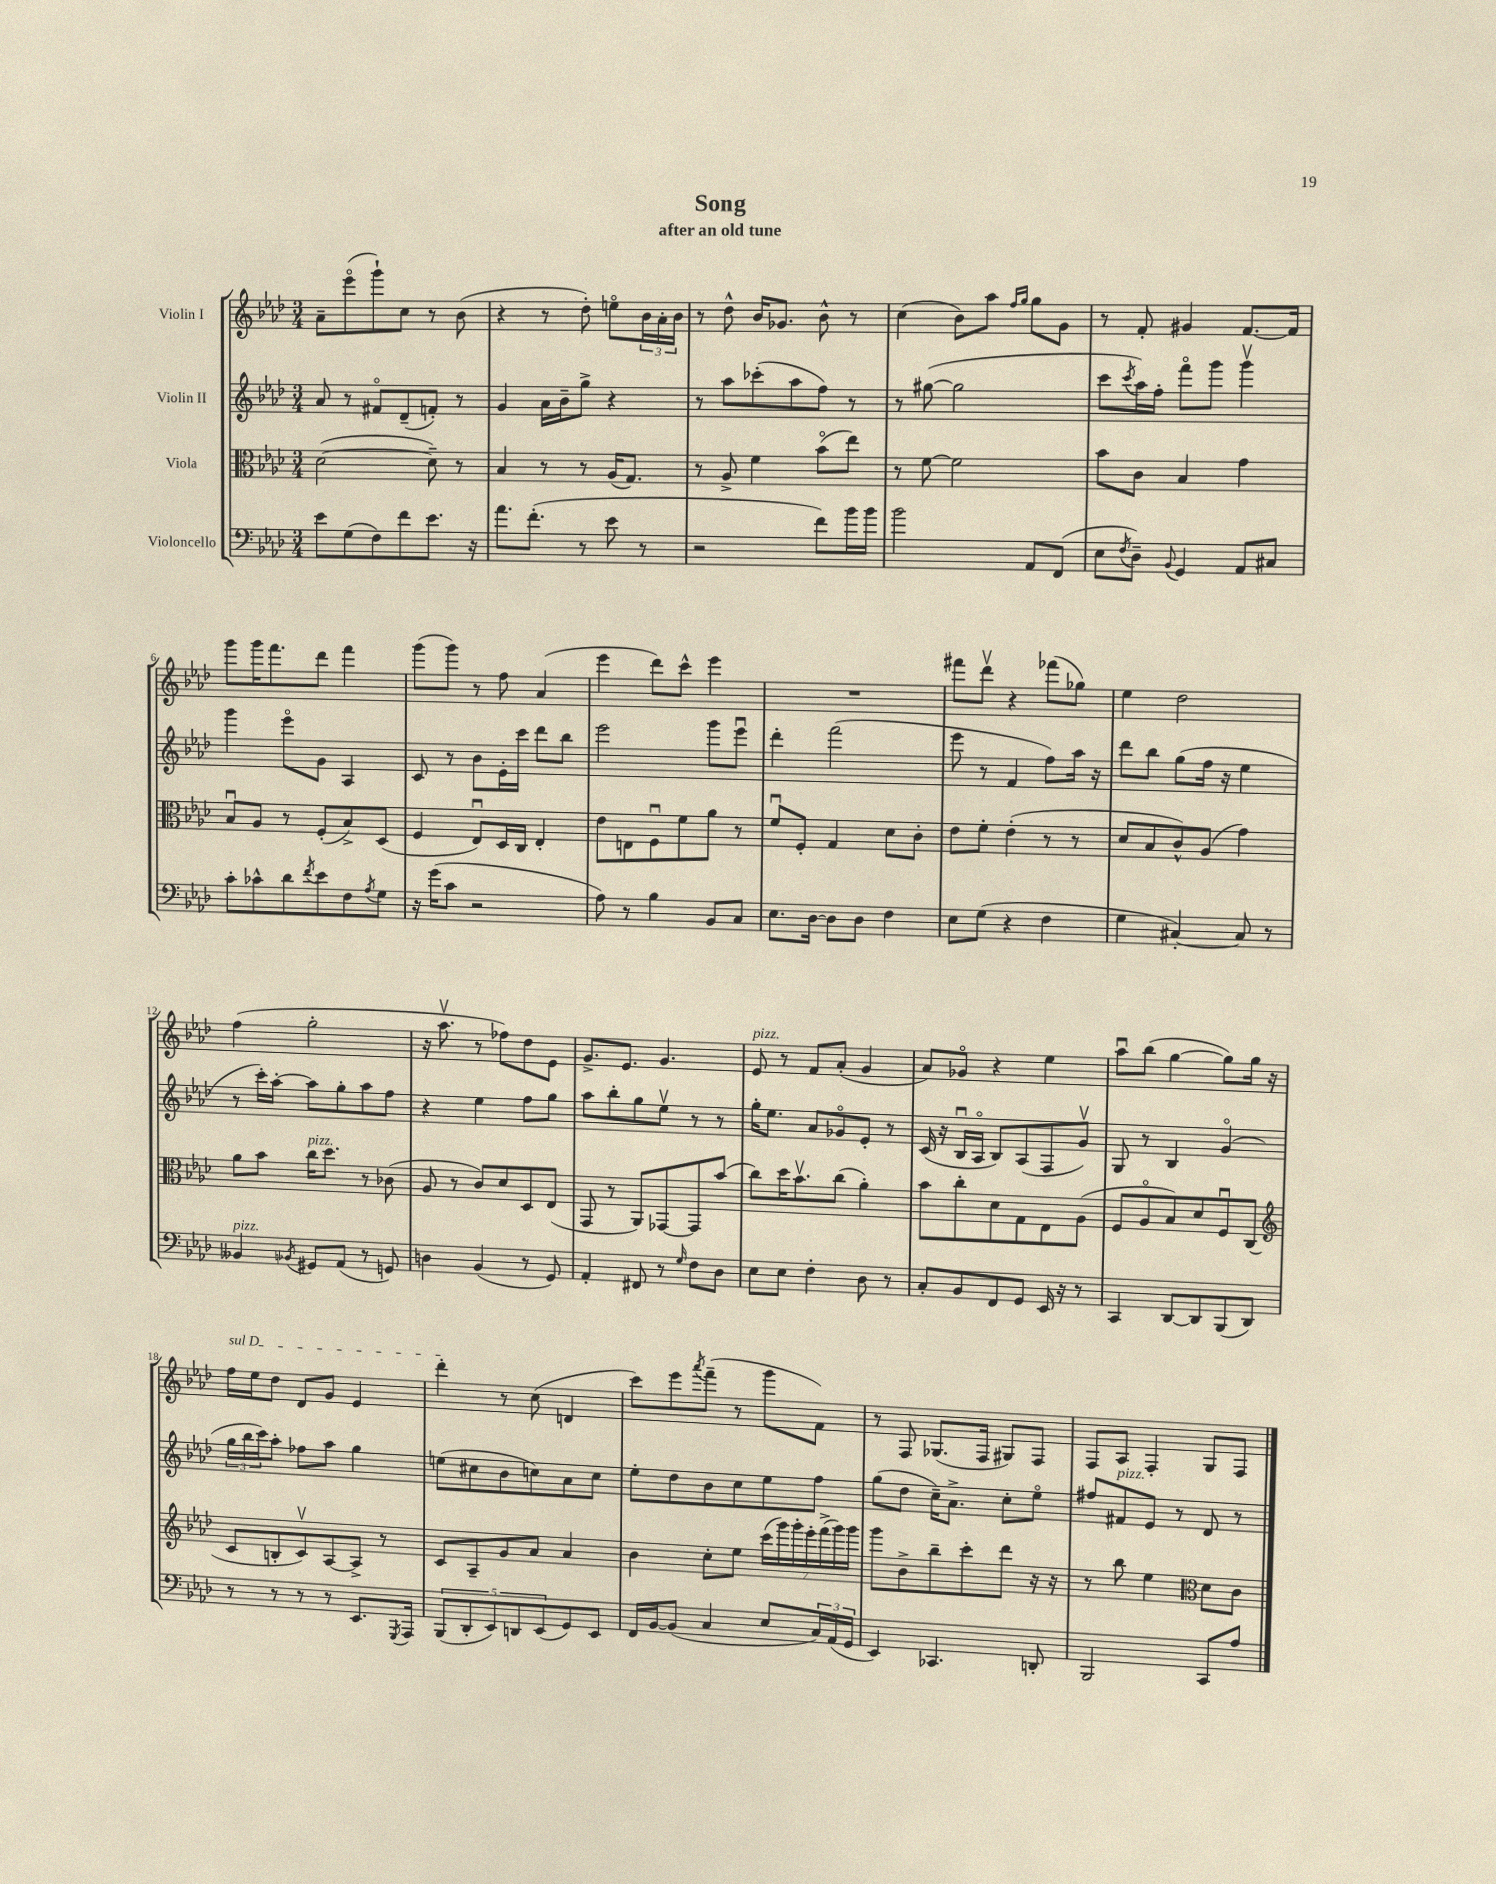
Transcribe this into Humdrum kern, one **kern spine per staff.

**kern	**kern	**kern	**kern
*part4	*part3	*part2	*part1
*staff4	*staff3	*staff2	*staff1
*I"Violoncello	*I"Viola	*I"Violin II	*I"Violin I
*clefF4	*clefC3	*clefG2	*clefG2
*k[b-e-a-d-]	*k[b-e-a-d-]	*k[b-e-a-d-]	*k[b-e-a-d-]
*M3/4	*M3/4	*M3/4	*M3/4
=1	=1	=1	=1
8e-\L	([2d-\	8a-/	8a-~\L
(8G\	.	8r	(8eee-\
8F\)	.	8f#X/L	8ggg`\)
8f\	.	(8d-~/	8cc\J
8.e-\J	8d-~\])	8fn'/J)	8r
.	8r	8r	(8b-\
16r	.	.	.
=2	=2	=2	=2
8.a-\L	4B-/	4g/	4r
(8.f'\J	.	.	.
.	8r	16a-\LL	8r
.	.	16b-~\J	.
8r	8r	8gg^\J	8dd-'\)
8e-\	(16A-/KL	4r	8een\L
.	8.G/J)	.	.
8r	.	.	24b-\L
.	.	.	24a-'\
.	.	.	24b-\JJ
=3	=3	=3	=3
2r	8r	8r	8r
.	8A-^/	8aa-\L	8dd-^^\
.	4f\	(8ccc-X'\	16b-/KL
.	.	.	8.g-X/J
.	.	8aa-\	.
8f\L)	(8b-\L	8ff\J)	8b-^^\
16b-\L	8ee-\J)	8r	8r
16b-\JJ	.	.	.
=4	=4	=4	=4
2b-\	8r	8r	(4cc\
.	[8f\	([8gg#X\	.
.	2f\]	2gg#\]	8b-\L)
.	.	.	8aa-\J
.	.	.	16qqff/LL
.	.	.	16qqgg/JJ
8AA-/L	.	.	8gg\L
(8FF/J	.	.	8g\J
=5	=5	=5	=5
8E-\L	8b-\L	8ccc\L	8r
8qF/	.	8qccc/	.
8D-~\J)	8c\J	16aa-\L)	8f'/
.	.	16ff'\JJ	.
8qqBB-/	.	.	.
4GG/	4B-/	8fff\L	4g#X/
.	.	8ggg\J	.
8AA-/L	4g\	4gggv\	[8.f/L
8C#X/J	.	.	.
.	.	.	16f/Jk]
!!LO:LB:g=z
=6	=6	=6	=6
8c'\L	8B-u/L	4ggg\	8ggg\L
8c-X^^\	8A-/J	.	16ggg\K
.	.	.	8.fff\
8d-\	8r	8eee-\L	.
8qf/	.	.	.
8e-\	(8F'/L	8g\J	8ddd-\J
8F\	8B-^/)	4A-/	4fff\
8qA-/	.	.	.
8G\J	(8D-/J	.	.
=7	=7	=7	=7
16r	4F/	8c/	(8ggg\L
(16g\KL	.	.	.
8c\J	.	8r	8ggg\J)
2r	8E-u/L)	8b-\L	8r
.	16D-/L	16e-'\L	8ff\
.	16C/JJ	16ccc\JJ	.
.	4E-'/	8ddd-\L	(4a-/
.	.	8bb-\J	.
=8	=8	=8	=8
8A-\)	8e-\L	2eee-\	4eee-\
8r	8En\	.	.
4B-\	8Fu\	.	8ddd-\L)
.	8f\	.	8ccc^^\J
8BB-/L	8a-\J	8ggg\L	4eee-\
8C/J	8r	8eee-u\J	.
=9	=9	=9	=9
8.E-\L	8fu/L	4ddd-'\	2.r
.	8F'/J	.	.
[16D-\Jk	.	.	.
8D-\L]	4G/	(2fff\	.
8D-\J	.	.	.
4F\	8d-\L	.	.
.	8c'\J	.	.
=10	=10	=10	=10
8E-\L	8e-\L	8eee-\	8fff#X\L
(8G\J	8f'\J	8r	8ddd-v\J
4r	(4e-'\	4f/	4r
4F\	8r	8ff\L)	(8fff-X\L
.	8r	16aa-\Jk	8gg-X\J)
.	.	16r	.
=11	=11	=11	=11
4G\	8d-/L	8ddd-\L	4ee-\
.	8B-/	8bb-\J	.
[4C#X'/)	8c^^/)	(8gg\L	2dd-\
.	(8A-/J	16ff\Jk	.
.	.	16r	.
8C#/]	4g\)	4ee-\	.
8r	.	.	.
!!LO:LB:g=z
=12	=12	=12	=12
!LO:TX:a:i:t=pizz.	!	!	!
4BB--X/	8a-\L	8r	(4ff\
.	8b-\J	16ccc'\LL)	.
.	.	[16aa-'\JJ	.
8qBB-X/	.	.	.
!	!LO:TX:a:i:t=pizz.	!	!
8GG#X/L	16cc\KL	8aa-\L]	2gg'\
.	8.dd-\J	.	.
(8AA-/J	.	8gg'\	.
8r	8r	8aa-\	.
8GGn/)	(8c-X\	8ff\J	.
=13	=13	=13	=13
4Dn\	8A-/	4r	16r
.	.	.	8.aa-v\
.	8r	.	.
(4BB-/	8c/L)	4ee-\	8r
.	8d-/	.	8ff-X\L)
8r	8D-/	8ff\L	8dd-\
8GG/)	(8E-/J	8gg\J	8e-\J
=14	=14	=14	=14
4AA-'/	8GG/	8aa-\L	8.g^/L
.	8r	8bb-'\	.
.	.	.	8.e-/J
8FF#X/	8AA-/L)	8gg\	.
8r	[8GG-X/	8ee-v\J	4.g/
16qqG/	.	.	.
8F\L	8GG-/]	8r	.
8D-\J	(8b-/J	8r	.
=15	=15	=15	=15
!	!	!	!LO:TX:a:i:t=pizz.
8E-\L	8cc\L)	16gg'\KL	8e-/
.	.	8.ee-\J	.
8E-\J	16dd-\K	.	8r
.	8.b-v\	.	.
4F'\	.	8a-/L	8f/L
.	(8cc\J	8g-X/	(8a-'/J
8D-\	4a-'\)	8e-'/J	4g/
8r	.	8r	.
=16	=16	=16	=16
8C'/L	8b-\L	(16c/	8a-/L)
.	.	16r	.
8BB-/	8cc'\	16B-u/LL	8g-X/J
.	.	16A-/JJ	.
8FF/	8d-\	8B-/L)	4r
8GG/J	8G\	(8A-/	.
16EE-/	8E-\	8F/	4ee-\
16r	.	.	.
8r	(8A-\J	8gv/J)	.
=17	=17	=17	=17
4CC/	8F/L	8G/	8aa-u\L
.	8A-/	8r	(8bb-\J
[8DD-/L	8B-/)	4B-/	[4gg\
8DD-/]	8d-/	.	.
(8BBB-/	8Fu/	(4g/	8gg\L])
8DD-/J)	(8C/J	.	16gg\Jk
.	.	.	16r
!!LO:LB:g=z
=18	=18	=18	=18
*	*clefG2	*	*
!	!	!	!LO:TX:a:i:t=sul D
8r	8c/L	24gg\LL	16ff\LL
.	.	24bb-\	.
.	.	.	16ee-\J
.	.	24ccc\J)	.
8r	8Bn'/	8aa-'\J	8dd-\J
8r	8cv/)	8ff-X\L	8d-/L
8r	[8A-/	8aa-\J	8g/J
8.EE-/L	8A-^/J]	4gg\	4e-/
.	8r	.	.
8qGGG/	.	.	.
16AAA-/Jk	.	.	.
=19	=19	=19	=19
(10BBB-/L	8c/L	(8een\L	4ddd-'\
10DD-'/	.	.	.
.	8A-~/	8cc#X\	.
10EE-/)	.	.	.
.	8g/	8b-\	8r
10DDn/	.	.	.
.	8a-/J	8ccn\)	(8cc\
(10EE-/	.	.	.
8GG/)	4a-/	8a-\	4dn/
8EE-/J	.	8cc\J	.
=20	=20	=20	=20
16FF/LL	4b-\	8ee-'\L	8ccc\L)
[16BB-/J	.	.	.
(8BB-/J]	.	8dd-\	8eee-\
.	.	.	8qaaa-/
4C/	8cc'\L	8b-\	(8fff~\J
.	8ee-\J	8cc\	8r
8E-/L	(28ccc\LL	8ee-\	8ggg\L
.	28ggg\)	.	.
.	28ggg'\	.	.
.	28eee-'\	.	.
24C/L)	.	8ff\J	8f\J)
.	(28fff^\	.	.
(24AA-/	.	.	.
.	28ggg\)	.	.
24GG/JJ	.	.	.
.	28ggg\JJ	.	.
=21	=21	=21	=21
4EE-/)	8ggg\L	(8gg\L	8r
.	8b-^\	8dd-\J	8F/
4.CC-X/	8bb-~\	16cc~\KL)	(8.G-X/L
.	.	8.a-^\J	.
.	8ccc'\	.	.
.	.	.	16F/Jk
.	8ddd-\J	8cc'\L	8G#X/L)
8DDn'/	16r	8ee-\J	8F/J
.	16r	.	.
=22	=22	=22	=22
2BBB-/	8r	8ff#X/L	8F/L
!	!	!LO:TX:a:i:t=pizz.	!
.	8bb-\	8f#X/	8A-/J
.	4ee-\	8e-/J	4F'/
.	.	8r	.
*	*clefC3	*	*
8CC/L	8d-\L	8d-/	8G/L
8A-/J	8c\J	8r	8F/J
==	==	==	==
*-	*-	*-	*-
